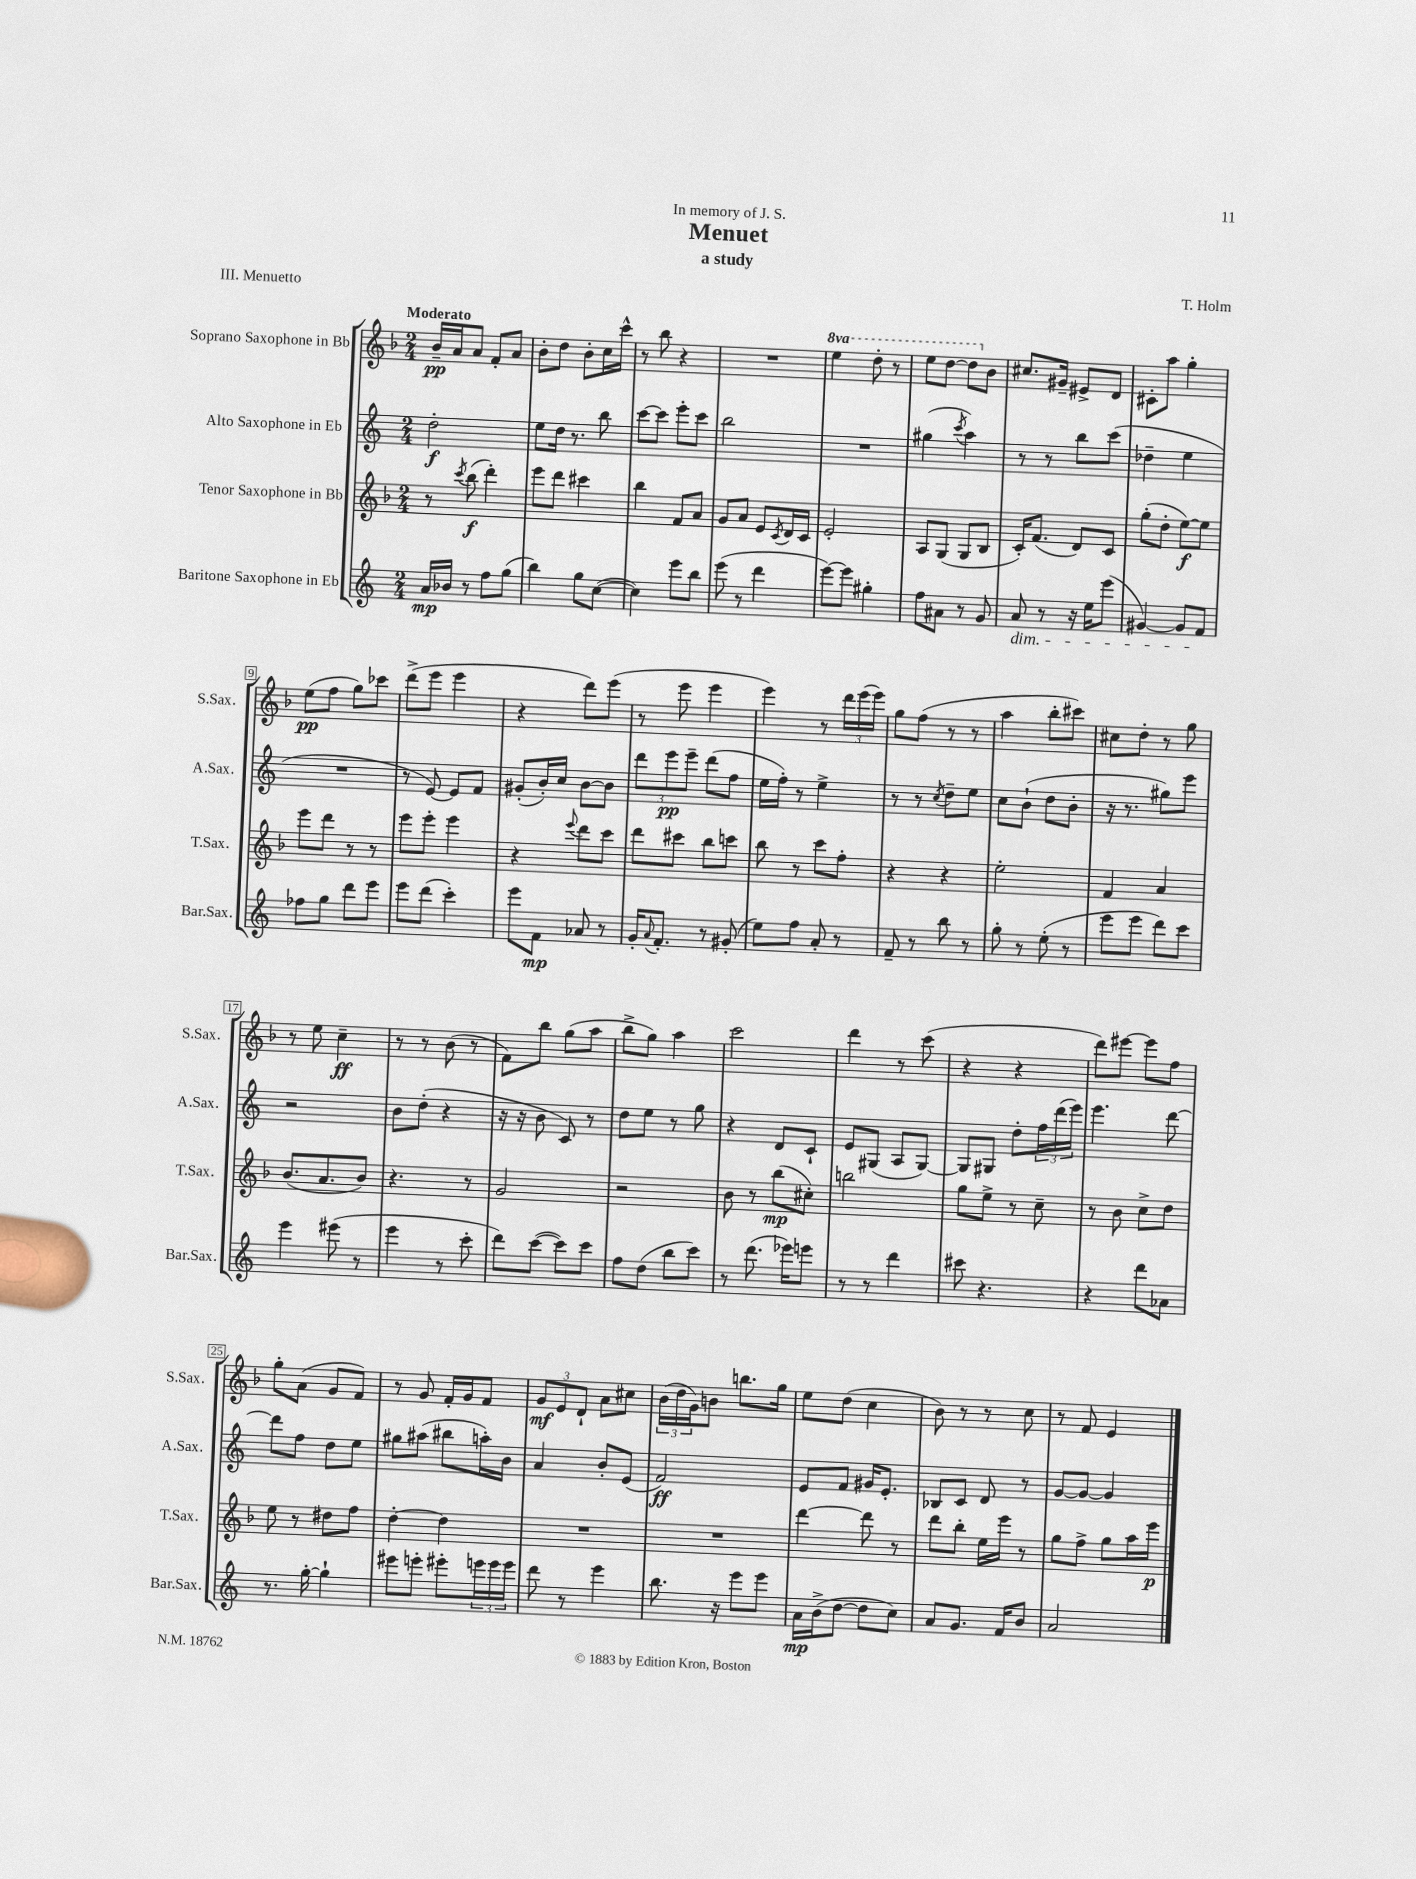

**kern	**dynam	**kern	**dynam	**kern	**dynam	**kern	**dynam
*part4	*part4	*part3	*part3	*part2	*part2	*part1	*part1
*staff4	*staff4	*staff3	*staff3	*staff2	*staff2	*staff1	*staff1
*I"Baritone Saxophone in Eb	*	*I"Tenor Saxophone in Bb	*	*I"Alto Saxophone in Eb	*	*I"Soprano Saxophone in Bb	*
*I'Bar.Sax.	*	*I'T.Sax.	*	*I'A.Sax.	*	*I'S.Sax.	*
*clefG2	*	*clefG2	*	*clefG2	*	*clefG2	*
*k[]	*	*k[b-]	*	*k[]	*	*k[b-]	*
*M2/4	*	*M2/4	*	*M2/4	*	*M2/4	*
=1	=1	=1	=1	=1	=1	=1	=1
!	!	!	!	!	!	!LO:TX:a:B:t=Moderato	!
16a/LL	mp	8r	.	2dd'\	f	16b-~/LL	pp
16b-X/JJ	.	.	.	.	.	16a/J	.
.	.	8qccc/	.	.	.	.	.
8r	.	(8bb-\	f	.	.	8a/J	.
8ff\L	.	4ddd'\)	.	.	.	8f'/L	.
(8gg\J	.	.	.	.	.	8a/J	.
=2	=2	=2	=2	=2	=2	=2	=2
4bb\)	.	8eee\L	.	8ee\L	.	8b-'\L	.
.	.	8ddd\J	.	16dd\Jk	.	8dd\J	.
.	.	.	.	8.r	.	.	.
8gg\L	.	4ccc#X\	.	.	.	8b-'\L	.
([8cc\J	.	.	.	8bb\	.	16cc\L	.
.	.	.	.	.	.	16ccc^^\JJ	.
=3	=3	=3	=3	=3	=3	=3	=3
4cc\])	.	4bb-\	.	[8ccc\L	.	8r	.
.	.	.	.	8ccc\J]	.	8bb-\	.
8eee\L	.	8f/L	.	8eee'\L	.	4r	.
8bb\J	.	8a/J	.	8ccc\J	.	.	.
=4	=4	=4	=4	=4	=4	=4	=4
(8eee\	.	8g/L	.	2bb\	.	2r	.
8r	.	8a/J	.	.	.	.	.
4ddd\	.	8e/L	.	.	.	.	.
.	.	8qc/	.	.	.	.	.
.	.	16d/L	.	.	.	.	.
.	.	16c/JJ	.	.	.	.	.
=5	=5	=5	=5	=5	=5	=5	=5
*	*	*	*	*	*	*8va	*
[8eee\L)	.	2e'/	.	2r	.	4eee\	.
8eee\J]	.	.	.	.	.	.	.
4gg#X'\	.	.	.	.	.	8ddd'\	.
.	.	.	.	.	.	8r	.
=6	=6	=6	=6	=6	=6	=6	=6
8ff\L	.	8A/L	.	(4gg#X\	.	8eee\L	.
8a#X\J	.	(8G/J	.	.	.	[8ddd\J	.
.	.	.	.	8qccc/	.	.	.
8r	.	8G/L	.	4aa\)	.	8ddd\L]	.
*	*	*	*	*	*	*X8va	*
8g/	.	8B-/J	.	.	.	8b-\J	.
=7	=7	=7	=7	=7	=7	=7	=7
!LO:TX:b:i:t=dim.	!	!	!	!	!	!	!
8a/	.	16c'/KL)	.	8r	.	8.cc#X/L	.
.	.	(8.f/J	.	.	.	.	.
8r	.	.	.	8r	.	.	.
.	.	.	.	.	.	16g#X~/Jk	.
16r	.	8d/L)	.	8bb\L	.	8e#X^/L	.
16ee\KL	.	.	.	.	.	.	.
(8eee\J	.	8c/J	.	(8ccc\J	.	8d/J	.
=8	=8	=8	=8	=8	=8	=8	=8
[4g#X/)	.	(8gg'\L	.	4dd-X~\	.	8c#X'\L	.
.	.	8dd'\J	.	.	.	8aa\J	.
8g#/L]	.	[8ee\L)	f	4ee\	.	4gg'\	.
8f/J	.	8ee\J]	.	.	.	.	.
!!LO:LB:g=z
=9	=9	=9	=9	=9	=9	=9	=9
8ff-X\L	.	8eee\L	.	2r	.	(8ee\L	pp
8gg\J	.	8ddd\J	.	.	.	8ff\J	.
8ddd\L	.	8r	.	.	.	8gg\L)	.
8eee\J	.	8r	.	.	.	8ccc-X\J	.
=10	=10	=10	=10	=10	=10	=10	=10
8eee\L	.	8eee\L	.	8r	.	(8ddd^\L	.
(8ddd\J	.	8eee'\J	.	[8e/)	.	8eee\J	.
4ccc'\)	.	4eee\	.	8e/L]	.	4eee\	.
.	.	.	.	8f/J	.	.	.
=11	=11	=11	=11	=11	=11	=11	=11
8eee\L	.	4r	.	(8g#X'/L	.	4r	.
8f\J	mp	.	.	16b'/L)	.	.	.
.	.	.	.	16cc/JJ	.	.	.
.	.	8qqeee/	.	.	.	.	.
8a-X/	.	8ddd\L	.	[8b\L	.	8ddd\L)	.
8r	.	8ccc\J	.	8b\J]	.	(8eee\J	.
=12	=12	=12	=12	=12	=12	=12	=12
16g'/KL	.	8ddd\L	.	12ddd\L	.	8r	.
8qqa/	.	.	.	.	.	.	.
8.f'/J	.	.	.	.	.	.	.
.	.	.	.	12eee\	pp	.	.
.	.	8ccc#X\J	.	.	.	8eee\	.
.	.	.	.	12eee~\J	.	.	.
8r	.	8bb-\L	.	(8ddd\L	.	4eee\	.
(8g#X'/	.	8cccn\J	.	8ff\J	.	.	.
=13	=13	=13	=13	=13	=13	=13	=13
8ee\L)	.	8bb-\	.	16ee\LL	.	4eee\)	.
.	.	.	.	16ff'\JJ)	.	.	.
8ff\J	.	8r	.	8r	.	.	.
8a'/	.	8ccc\L	.	4ee^\	.	8r	.
8r	.	8ff'\J	.	.	.	24ddd\LL	.
.	.	.	.	.	.	(24eee\	.
.	.	.	.	.	.	24eee\JJ)	.
=14	=14	=14	=14	=14	=14	=14	=14
8f~/	.	4r	.	8r	.	8gg\L	.
8r	.	.	.	8r	.	(8ff\J	.
.	.	.	.	8qcc/	.	.	.
8bb\	.	4r	.	8dd~\L	.	8r	.
8r	.	.	.	8ee\J	.	8r	.
=15	=15	=15	=15	=15	=15	=15	=15
8gg'\	.	2ee'\	.	8cc\L	.	4aa\	.
8r	.	.	.	(8b`\J	.	.	.
(8ee'\	.	.	.	8dd\L	.	8bb-'\L	.
8r	.	.	.	8b'\J	.	8ccc#X\J)	.
=16	=16	=16	=16	=16	=16	=16	=16
8eee\L	.	4f/	.	16r	.	8cc#X\L	.
.	.	.	.	8.r	.	.	.
8eee\J	.	.	.	.	.	8dd'\J	.
8ddd\L)	.	4a/	.	8gg#X\L)	.	8r	.
8ccc\J	.	.	.	8eee\J	.	8gg\	.
!!LO:LB:g=z
=17	=17	=17	=17	=17	=17	=17	=17
4eee\	.	(8.b-/L	.	2r	.	8r	.
.	.	.	.	.	.	8ee\	.
.	.	8.a/	.	.	.	.	.
(8eee#X\	.	.	.	.	.	4cc~\	ff
8r	.	8b-/J)	.	.	.	.	.
=18	=18	=18	=18	=18	=18	=18	=18
4eee\	.	4.r	.	8b\L	.	8r	.
.	.	.	.	(8dd'\J	.	8r	.
8r	.	.	.	4r	.	(8b-\	.
8ccc'\	.	8r	.	.	.	8r	.
=19	=19	=19	=19	=19	=19	=19	=19
8ddd\L)	.	2g/	.	16r	.	8f\L)	.
.	.	.	.	16r	.	.	.
([8ccc\J	.	.	.	8b\	.	8bb-\J	.
8ccc\L])	.	.	.	8c/)	.	(8gg\L	.
8ccc\J	.	.	.	8r	.	8aa\J	.
=20	=20	=20	=20	=20	=20	=20	=20
8ff\L	.	2r	.	8dd\L	.	8bb-^\L	.
(8dd\J	.	.	.	8ee\J	.	8gg\J)	.
8bb\L	.	.	.	8r	.	4aa\	.
8ccc\J)	.	.	.	8gg\	.	.	.
=21	=21	=21	=21	=21	=21	=21	=21
8r	.	8b-\	.	4r	.	2ccc\	.
(8.ddd\	.	8r	.	.	.	.	.
.	.	(8bb-\L	mp	8d/L	.	.	.
16eee-X\KL)	.	.	.	.	.	.	.
8eeen\J	.	8cc#X'\J)	.	8c`/J	.	.	.
=22	=22	=22	=22	=22	=22	=22	=22
8r	.	2bbn\	.	8e/L	.	4ddd\	.
8r	.	.	.	(8G#X/J	.	.	.
4ddd\	.	.	.	8A/L	.	8r	.
.	.	.	.	[8G#/J)	.	(8ccc\	.
=23	=23	=23	=23	=23	=23	=23	=23
8ccc#X\	.	8gg\L	.	8G#/L]	.	4r	.
4.r	.	8ee^\J	.	8G#X/J	.	.	.
.	.	8r	.	8dd'\L	.	4r	.
.	.	8cc~\	.	24ff\L	.	.	.
.	.	.	.	(24ddd\	.	.	.
.	.	.	.	24eee\JJ)	.	.	.
=24	=24	=24	=24	=24	=24	=24	=24
4r	.	8r	.	4.eee\	.	8ddd\L)	.
.	.	8b-\	.	.	.	[8eee#X\J	.
8ddd\L	.	8cc^\L	.	.	.	8eee#\L]	.
8a-X\J	.	8dd\J	.	[8ddd\	.	8ff\J	.
!!LO:LB:g=z
=25	=25	=25	=25	=25	=25	=25	=25
8.r	.	8ee\	.	8ddd\L]	.	8gg'\L	.
.	.	8r	.	8ff\J	.	(8a\J	.
[16gg'\	.	.	.	.	.	.	.
4gg`\]	.	8dd#X\L	.	8dd\L	.	8g/L	.
.	.	8ff\J	.	8ee\J	.	8f/J)	.
=26	=26	=26	=26	=26	=26	=26	=26
8eee#X\L	.	[4dd'\	.	8gg#X\L	.	8r	.
8eeen'\J	.	.	.	(8aa#X\J	.	8g/	.
8eee#X'\L	.	4dd\]	.	8bb#X\L	.	16f'/LL	.
.	.	.	.	.	.	16g/J	.
24eeen\L	.	.	.	16aan'\L)	.	8f/J	.
24eee\	.	.	.	.	.	.	.
.	.	.	.	16b\JJ	.	.	.
24eee\JJ	.	.	.	.	.	.	.
=27	=27	=27	=27	=27	=27	=27	=27
8ddd\	.	2r	.	4a/	.	12g/L	mf
.	.	.	.	.	.	12e/	.
8r	.	.	.	.	.	.	.
.	.	.	.	.	.	12d`/J	.
4eee\	.	.	.	8b'/L	.	8a\L	.
.	.	.	.	(8e/J	.	8cc#X\J	.
=28	=28	=28	=28	=28	=28	=28	=28
8.bb\	.	2r	.	2f/)	ff	(24b-\LL	.
.	.	.	.	.	.	24dd\	.
.	.	.	.	.	.	24g\J)	.
.	.	.	.	.	.	8bn\J	.
16r	.	.	.	.	.	.	.
8eee\L	.	.	.	.	.	8.bbn\L	.
8eee\J	.	.	.	.	.	.	.
.	.	.	.	.	.	16gg\Jk	.
=29	=29	=29	=29	=29	=29	=29	=29
16a\LL	mp	[4ddd\	.	8e/L	.	8ee\L	.
(16b^\J	.	.	.	.	.	.	.
[8dd\J	.	.	.	8f/J	.	(8dd\J	.
8dd\L]	.	8ddd\]	.	16g#X/KL	.	4cc\	.
.	.	.	.	8.e'/J	.	.	.
8cc\J)	.	8r	.	.	.	.	.
=30	=30	=30	=30	=30	=30	=30	=30
8a/L	.	8ddd\L	.	8B-X/L	.	8b-\)	.
8.g/J	.	8bb-'\J	.	8c/J	.	8r	.
.	.	16ee\LL	.	8d/	.	8r	.
16f/KL	.	16eee\JJ	.	.	.	.	.
8b/J	.	8r	.	8r	.	8cc\	.
=31	=31	=31	=31	=31	=31	=31	=31
2a/	.	8gg\L	.	[8g/L	.	8r	.
.	.	8ff^\J	.	8g/J_	.	8f/	.
.	.	8gg\L	.	4g/]	.	4e/	.
.	.	16aa\L	.	.	.	.	.
.	.	16eee\JJ	p	.	.	.	.
==	==	==	==	==	==	==	==
*-	*-	*-	*-	*-	*-	*-	*-
